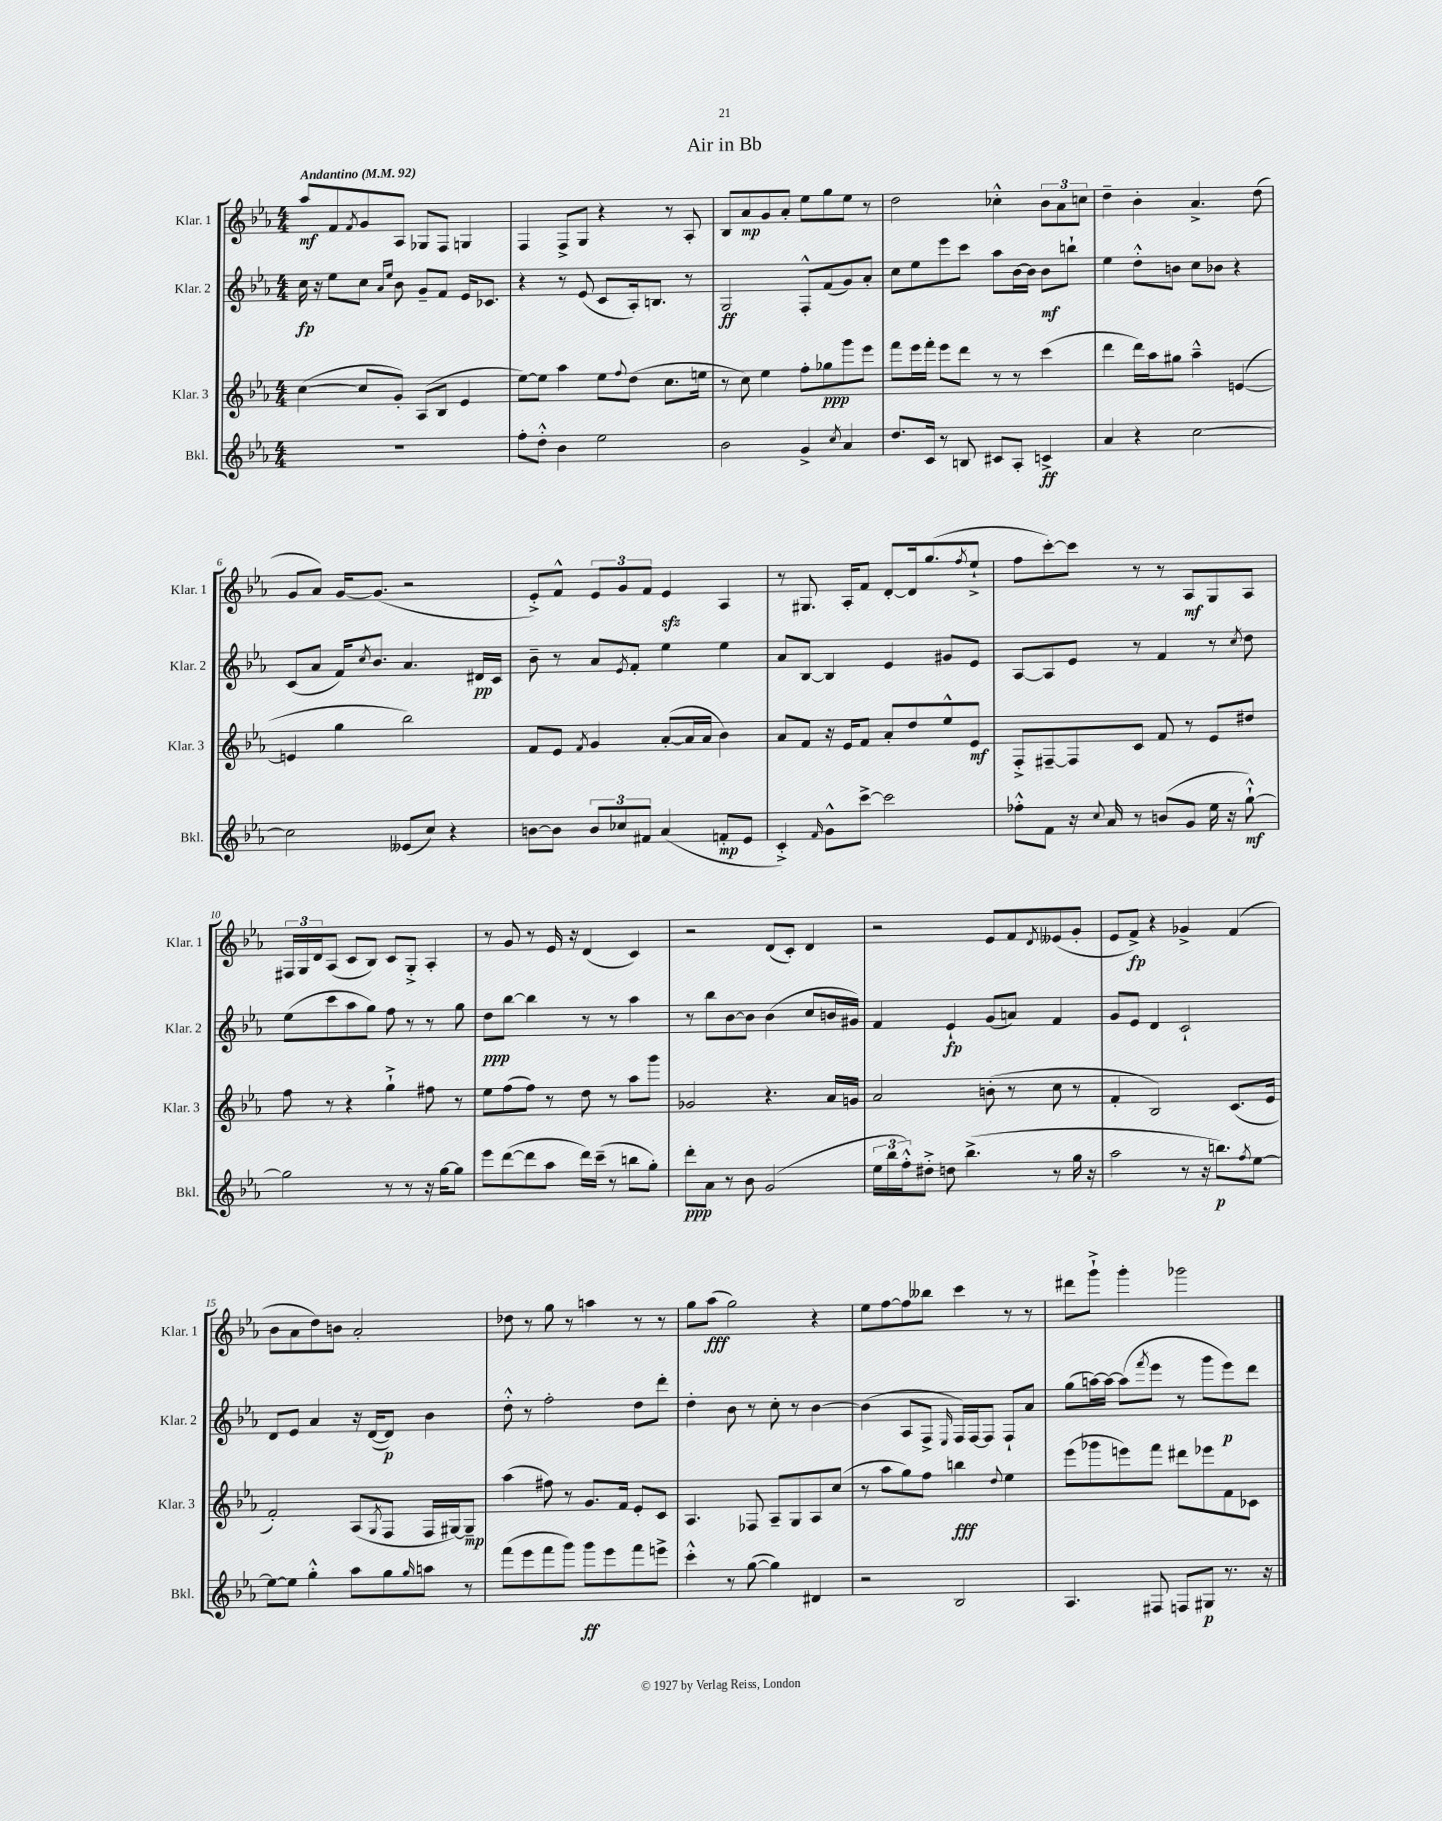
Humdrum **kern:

**kern	**kern	**kern	**kern
*staff4	*staff3	*staff2	*staff1
*clefG2	*clefG2	*clefG2	*clefG2
*k[b-e-a-]	*k[b-e-a-]	*k[b-e-a-]	*k[b-e-a-]
*M4/4	*M4/4	*M4/4	*M4/4
*MM92	*MM92	*MM92	*MM92
1r	([4cc	16cc	8aa-
.	.	16r	.
.	.	8ee-	8f
.	.	.	8qf
.	8cc]	8cc	8g
.	.	16qqa-	.
.	.	16qqee-	.
.	8g')	8b-	8A-
.	(8A-	8g~	8G-
.	8B-	8f	8F
.	4e-	16e-	4G
.	.	8.c-	.
=	=	=	=
8ff'	[8ee-)	4r	4F
8dd'^^	8ee-]	.	.
4b-	4aa-	8r	8F^
.	.	(8e-	8G
2ee-	8ee-	8c	4r
.	8qqff	.	.
.	(8dd	16A-')	.
.	.	8.B	.
.	8.cc	.	8r
.	.	8r	8A-'
.	16ee	.	.
=	=	=	=
2b-	8r	2G	8B-
.	8cc)	.	8a-
.	4ee-	.	8g
.	.	.	8a-'
4g^	8ff'	8F'^^	8ee-
.	8gg-	(8f	8gg
8qcc	.	.	.
4a-	8ggg	8g)	8ee-
.	8eee-	8a-'	8r
=	=	=	=
8.dd	8fff	8cc	2dd
.	16eee-	8ee-	.
16c	16fff'	.	.
8r	8eee-	8eee-	.
8B	8ddd	8ccc	.
8c#	8r	8aa-	4cc-'^^
8A-'	8r	[16b-	.
.	.	16b-]	.
4c^	(4ccc	8b-	12b-
.	.	.	12a-
.	.	8bb`	.
.	.	.	12cc
=	=	=	=
4a-	4ddd	4ee-	4dd~
4r	16ddd)	8dd'^^	4b-'
.	16aa-	.	.
.	8gg#	8b	.
[2cc	4aa-~^^	8cc	4.a-^
.	.	8b-	.
.	([4e	4r	.
.	.	.	(8dd
=	=	=	=
2cc]	4e]	(8c	8g
.	.	8a-	8a-)
.	4gg	16f)	[16g
.	.	8qcc	.
.	.	8.b-	(8.g]
(8e--	2bb-)	4.a-	2r
8cc)	.	.	.
4r	.	.	.
.	.	16d#	.
.	.	16c	.
=	=	=	=
[8b	8f	8b-~	8e-'^)
8b]	8e-	8r	8f^^
.	8qf	.	.
12b	4g	8a-	12e-
12cc-	.	.	12g
.	.	8qe-	.
.	.	8f'	.
12f#	.	.	12f
(4a-	([8a-'	4ee-	4e-
.	16a-]	.	.
.	16a-	.	.
8f'	4b-)	4ee-	4A-
8e-	.	.	.
=	=	=	=
4c'^)	8a-	8a-	8r
.	8f	[8B-	8.G#
16qqf	.	.	.
8g^^	16r	4B-]	.
.	16e-	.	16A-'
[8ccc^	8f	.	8f
2ccc]	8a-'	4e-	[8d'
.	8dd	.	16d]
.	.	.	(8.gg
.	8ee-^^	8g#	.
.	.	.	8qff
.	8e-	8e-	8ee-`^
=	=	=	=
8ff-'^^	8F'^	[8A-	8ff
8f	[8F#~	8A-]	[8ccc')
16r	8F#]	8e-	8ccc]
8qqcc	.	.	.
16a-	.	.	.
8r	8c	8r	8r
(8b	8f	4f	8r
8g	8r	.	8A-
16ee-	8e-	8r	8G
16r	.	.	.
.	.	8qcc	.
[8gg`^^)	8dd#	8dd	8A-
=	=	=	=
2gg]	8ff	(8ee-	24F#
.	.	.	24G
.	.	.	24d
.	8r	8ccc	(8A-
.	4r	8aa-	8c
.	.	8gg)	8B-)
8r	4gg`^	8ff	8c
8r	.	8r	8G'^
16r	8ff#	8r	4A-'
[16gg	.	.	.
8gg]	8r	8gg	.
=	=	=	=
8eee-	8ee-	8dd	8r
([8ddd	(8ff	[8bb-	8g
8ddd]	8ff)	4bb-]	8r
8aa-	8r	.	16e-
.	.	.	16r
16ddd)	8dd	8r	(4d
(16ccc~	.	.	.
8r	8r	8r	.
8bb	8aa-	4aa-	4c)
8gg')	8ggg	.	.
=	=	=	=
8ddd'	2g-	8r	2r
8a-	.	8bb-	.
8r	.	[8b-	.
8b-	.	8b-]	.
(2g	4.r	(4b-	(8d
.	.	.	8c')
.	.	8cc	4d
.	16a-	16b	.
.	16g	16g#)	.
=	=	=	=
24ee-	2a-	4f	2r
24bb-	.	.	.
24ff'^^)	.	.	.
8dd#'^	.	.	.
8dd	.	4e-`	.
(4.bb-^	.	.	.
.	(8b'	(8g	8e-
.	8r	8a)	8f
.	.	.	8qd
8r	8cc	4f	(8e--
16gg	8r	.	8g'
16r	.	.	.
=	=	=	=
2aa-	4f'	8g	8e-
.	.	8e-	8f^)
.	2B-)	4d	4r
8r	.	2c`	4g-^
16r	.	.	.
8.bb)	.	.	.
.	(8.c	.	(4f
8qff	.	.	.
[8ee-	.	.	.
.	16e-	.	.
=	=	=	=
8ee-_	2f')	8d	8b-
8ee-]	.	8e-	8a-
4gg'^^	.	4a-	8dd)
.	.	.	8b
8aa-	(8A-	16r	2a-'
.	.	([16d	.
.	8qG	.	.
8gg	8F	8d])	.
16qqgg	.	.	.
8aa	16F	4b-	.
.	[16G#)	.	.
8r	8G#~]	.	.
=	=	=	=
(8fff	(4aa-	8dd'^^	8dd-
8eee-	.	8r	8r
8fff	8ff#)	2ff'	8gg
8ggg)	8r	.	8r
8ggg	8.g	.	4aa
8eee-	.	.	.
.	16f	.	.
8fff	8e-'	8dd	8r
8eee^	8c	8ddd'	8r
=	=	=	=
4ccc'^^	4.A-	4dd'	8gg
.	.	.	(8aa-
8r	.	8b-	2gg)
([8gg	8F-	8r	.
4gg])	8A-~	8cc'	.
.	8G	8r	.
4d#	8A-	[4b-	4r
.	(8cc	.	.
=	=	=	=
2r	8r	(4b-]	8ee-
.	8aa-	.	[8ff
.	8gg)	8A-	8ff]
.	8ff	8F^	8bb--
.	.	16qqE-	.
2B-	4bb	16F)	4ccc
.	.	[16F	.
.	.	8F]	.
.	8qqdd	.	.
.	4ee-	8F`	8r
.	.	8a-	8r
=	=	=	=
4.A-	(8eee-	(8gg	8ddd#
.	8ggg-	[16aa)	8ggg`^
.	.	16aa_	.
.	8eee)	(8aa]	4ggg'
.	.	8qfff	.
8F#	8fff	8eee-	.
8F	8ddd#	8r	2ggg-
8G#	8eee-	8ggg	.
8.r	8f	8eee-)	.
.	8c-	8ddd	.
16r	.	.	.
==	==	==	==
*-	*-	*-	*-
